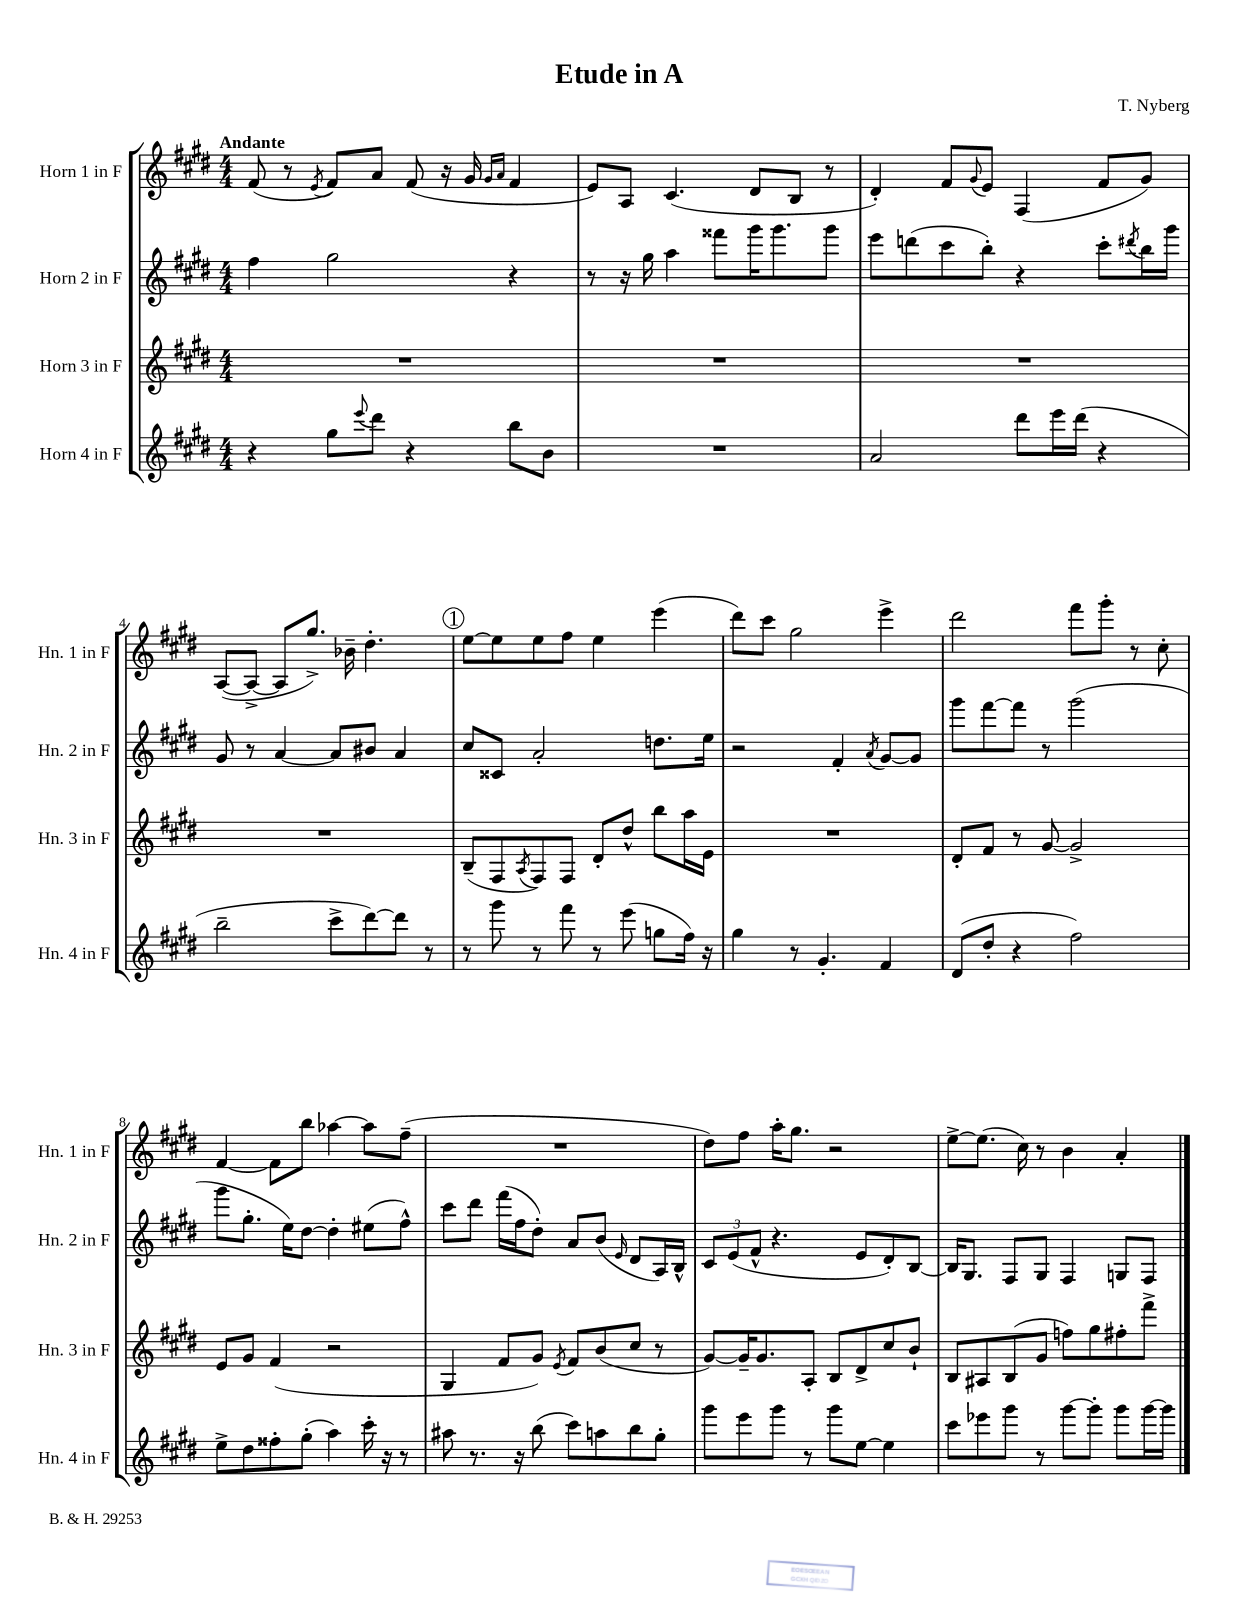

**kern	**kern	**kern	**kern
*staff4	*staff3	*staff2	*staff1
*clefG2	*clefG2	*clefG2	*clefG2
*k[f#c#g#d#]	*k[f#c#g#d#]	*k[f#c#g#d#]	*k[f#c#g#d#]
*M4/4	*M4/4	*M4/4	*M4/4
4r	1r	4ff#	(8f#
.	.	.	8r
.	.	.	8qe
8gg#	.	2gg#	8f#)
8qqeee	.	.	.
8ddd#	.	.	8a
4r	.	.	(8f#
.	.	.	16r
.	.	.	16g#
.	.	.	16qqg#
.	.	.	16qqa
8bb	.	4r	4f#
8b	.	.	.
=	=	=	=
1r	1r	8r	8e)
.	.	16r	8A
.	.	16gg#	.
.	.	4aa	(4.c#
.	.	8fff##	.
.	.	16ggg#	8d#
.	.	8.ggg#	.
.	.	.	8B
.	.	8ggg#	8r
=	=	=	=
2a	1r	8eee	4d#')
.	.	(8ddd	.
.	.	8ccc#	8f#
.	.	.	8qqg#
.	.	8bb')	8e
8ddd#	.	4r	(4F#
16eee	.	.	.
(16ddd#	.	.	.
4r	.	8ccc#'	8f#
.	.	8qddd#	.
.	.	16bb	8g#)
.	.	16ggg#	.
=	=	=	=
2bb~	1r	8g#	([8A
.	.	8r	8A^_
.	.	[4a	8A]
.	.	.	8.gg#^)
8ccc#^	.	8a]	.
.	.	.	16b-~
[8ddd#)	.	8b#	4.dd#'
8ddd#]	.	4a	.
8r	.	.	.
=	=	=	=
8r	(8B~	8cc#	[8ee
8ggg#	8F#	8c##	8ee]
.	8qA	.	.
8r	8F#)	2a'	8ee
8fff#	8F#	.	8ff#
8r	8d#'	.	4ee
(8eee	8dd#^^	.	.
8gg	8bb	8.dd	(4eee
16ff#)	16aa	.	.
16r	16e	16ee	.
=	=	=	=
4gg#	1r	2r	8ddd#)
.	.	.	8ccc#
8r	.	.	2gg#
4.g#'	.	.	.
.	.	4f#'	.
.	.	8qa	.
4f#	.	[8g#	4eee^
.	.	8g#]	.
=	=	=	=
(8d#	8d#'	8ggg#	2ddd#
8dd#'	8f#	[8fff#	.
4r	8r	8fff#]	.
.	[8g#	8r	.
2ff#)	2g#^]	(2ggg#	8fff#
.	.	.	8ggg#'
.	.	.	8r
.	.	.	8cc#'
=	=	=	=
8ee^	8e	8ggg#	[4f#
8dd#	8g#	8.gg#'	.
8ff##'	(4f#	.	8f#]
.	.	16ee)	.
(8gg#'	.	[8dd#	8bb
4aa)	2r	4dd#']	[4aa-
16ccc#'	.	(8ee#	8aa-]
16r	.	.	.
8r	.	8ff#^^)	(8ff#~
=	=	=	=
8aa#	4G#	8ccc#	1r
8.r	.	8ddd#	.
.	8f#	(16fff#	.
16r	.	16ff#	.
(8bb	8g#)	8dd#')	.
.	8qe	.	.
8ccc#)	8f#	8a	.
8aa	(8b	(8b	.
.	.	16qqe	.
8bb	8cc#	8d#	.
8gg#'	8r	16A)	.
.	.	16B^^	.
=	=	=	=
8ggg#	[8g#)	12c#	8dd#)
.	.	(12e	.
8eee	16g#~]	.	8ff#
.	.	12f#^^	.
.	8.g#	.	.
8ggg#	.	4.r	16aa'
.	.	.	8.gg#
8r	8A'	.	.
8ggg#	8B	.	2r
[8ee	8d#^	8e	.
4ee]	8cc#	8d#')	.
.	8b`	[8B	.
=	=	=	=
8ccc#	8B	16B]	[8ee^
.	.	8.G#	.
8eee-	8A#	.	(8.ee]
8ggg#	(8B	8F#	.
.	.	.	16cc#)
8r	8g#	8G#	8r
[8ggg#	8ff)	4F#	4b
8ggg#']	8gg#	.	.
8ggg#	8ff#'	8G	4a'
[16ggg#	8fff#^	8F#	.
16ggg#]	.	.	.
==	==	==	==
*-	*-	*-	*-
